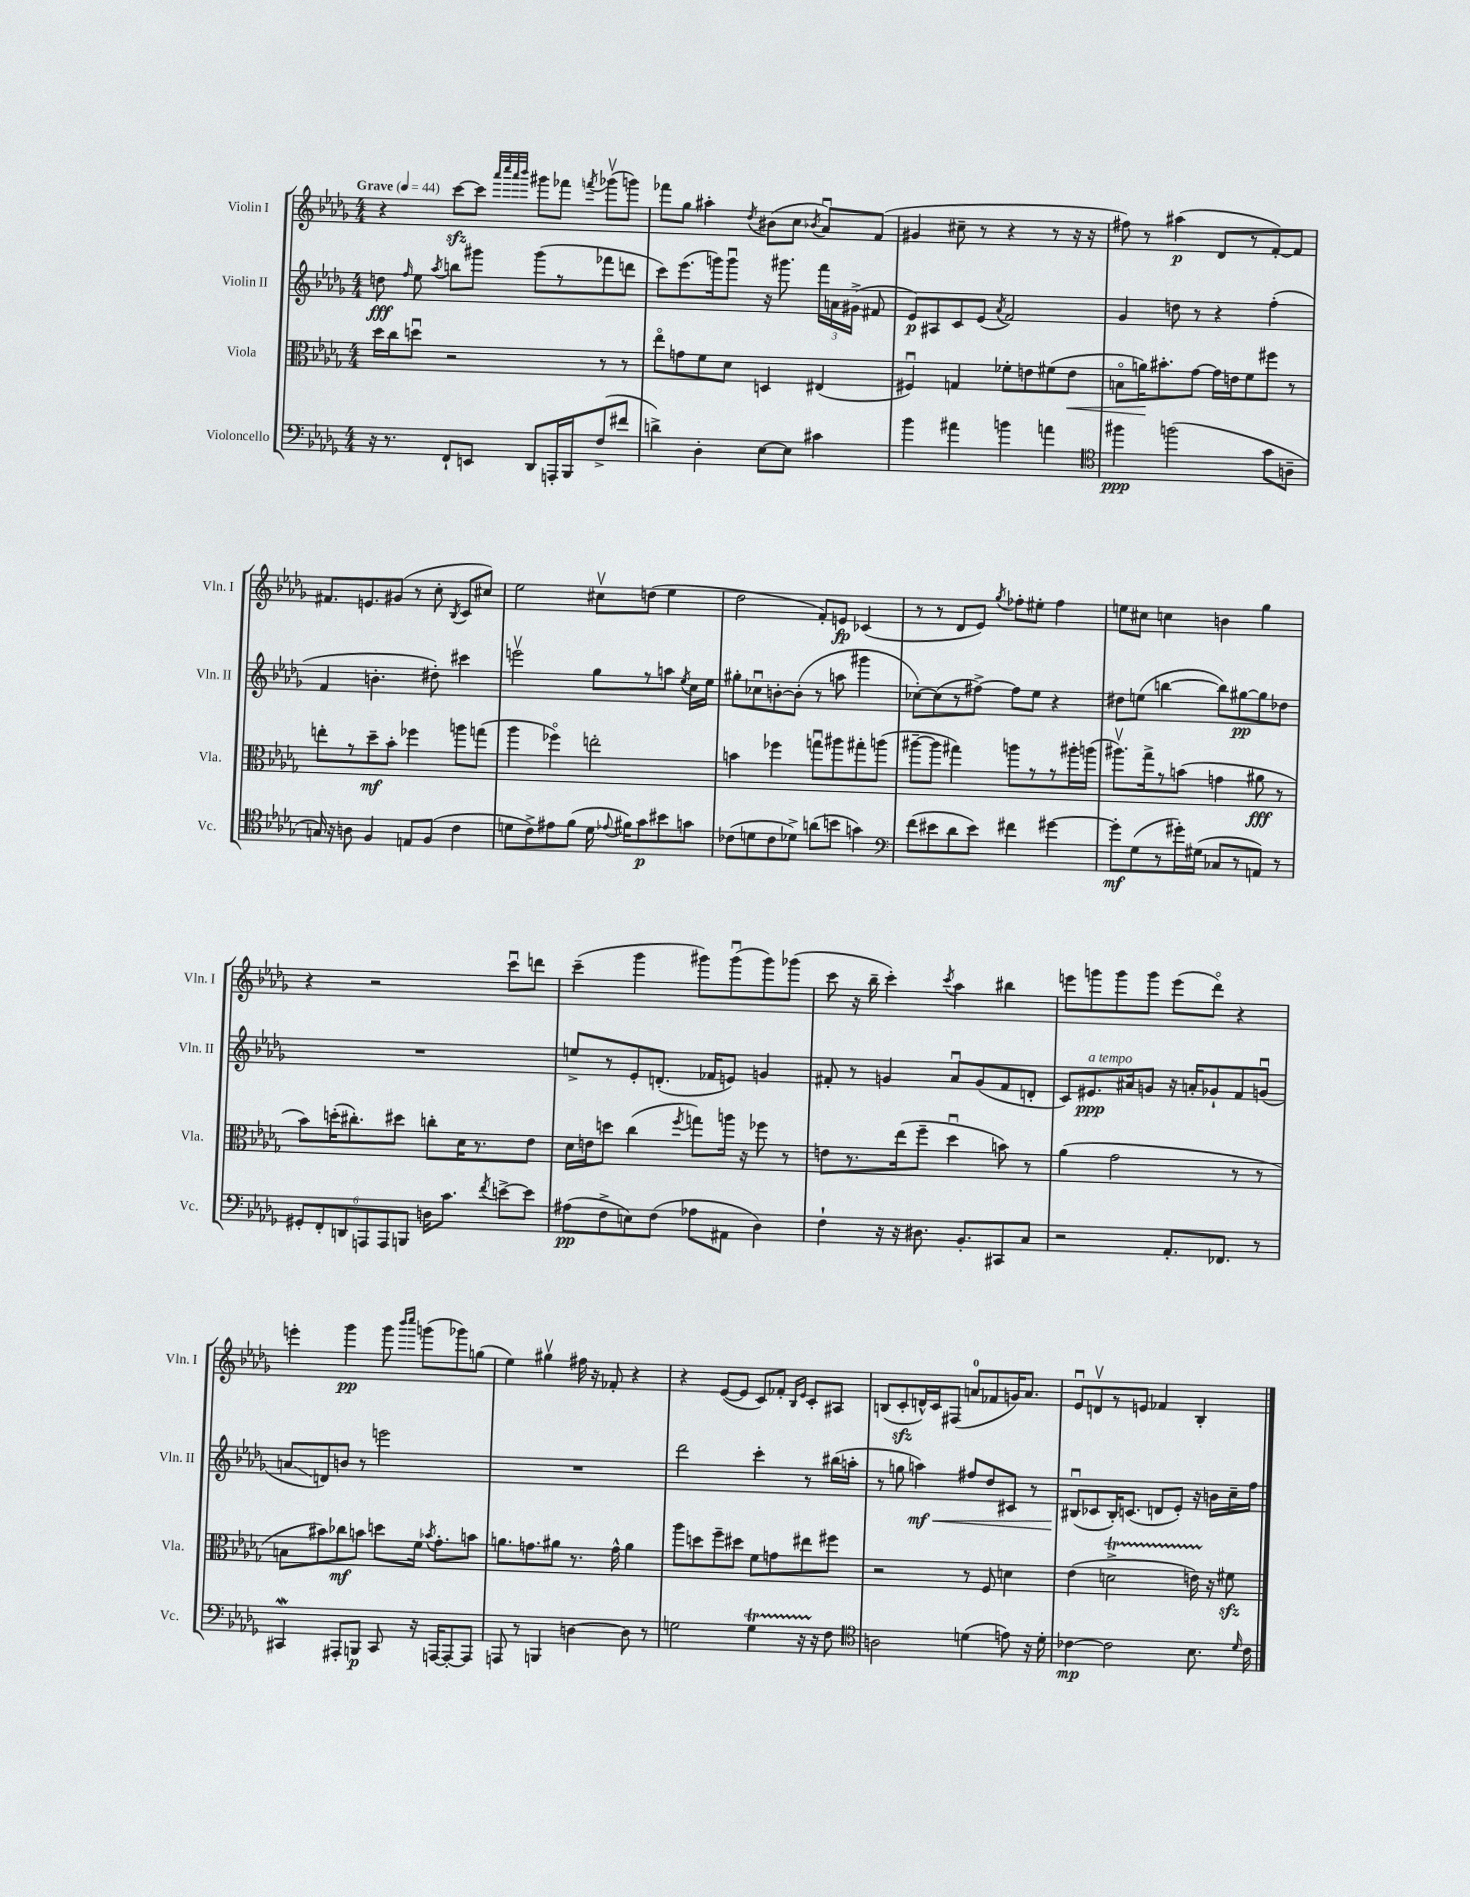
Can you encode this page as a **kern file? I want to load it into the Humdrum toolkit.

**kern	**kern	**kern	**kern
*staff4	*staff3	*staff2	*staff1
*clefF4	*clefC3	*clefG2	*clefG2
*k[b-e-a-d-g-]	*k[b-e-a-d-g-]	*k[b-e-a-d-g-]	*k[b-e-a-d-g-]
*M4/4	*M4/4	*M4/4	*M4/4
*MM44	*MM44	*MM44	*MM44
16r	16dd-	8dd	4r
8.r	16cc	.	.
.	.	16qqff	.
.	8ddu	8ee-	.
.	.	8qaa-	.
8FF`	2r	8bb	[8ccc
8EE	.	8ggg#	8ccc]
.	.	.	32qqaaa-
.	.	.	32qqcccc
.	.	.	32qqaaa-
.	.	.	32qqbbb-
8DD-	.	(8ggg#	8ggg#
16AAA'	.	8r	8fff-
16BBB-	.	.	.
.	.	.	8qfff
(8F^	8r	8fff-	(8ggg-v
8f#	8r	8ddd	8ggg)
=	=	=	=
4d^)	8ee-o	8ccc)	8fff-
.	8g	(8.eee-	8gg-
4D-'	8f	.	4aa#'
.	.	16ggg)	.
.	8d-	8gggu	.
.	.	.	8qdd-
[8E-	4D	16r	(8b#
.	.	8.ggg#	.
8E-]	.	.	8cc
.	.	.	8qb-
4c#	(4E#	24fff	8a-u)
.	.	24a	.
.	.	(24g#^	.
.	.	8f#	(8f
=	=	=	=
4b-	4F#u)	8e-)	4g#
.	.	8A#	.
4a#	4G	8c	8cc#~
.	.	(8e-	8r
.	.	8qa-	.
4b	8f-'	2f)	4r
.	8e	.	.
4a	(8f#	.	8r
.	8e	.	16r
.	.	.	16r
=	=	=	=
*clefC4	*	*	*
4ff#	8Bo	4g-	8ff#)
.	16a)	.	8r
.	8.b#'	.	.
(2ff	.	8dd	(4aa#
.	[8g-	8r	.
.	16g-]	4r	8d-
.	16e	.	.
.	8f	.	8r
8g-	8ff#	(4ff'	[8f')
8A~	8r	.	8f]
=	=	=	=
16G)	8ee'	4f	8.f#
16r	.	.	.
8A	8r	.	.
.	.	.	8.e
4F	8dd-~	4.b'	.
.	8b-'	.	(8g#
8E	4ff-	.	8r
(8F	.	8dd#')	8cc'
.	.	.	8qB-
4c	8aa	4ccc#	8c
.	(8gg	.	8cc#)
=	=	=	=
8d	4aa-	2eeev	2ee-
8c^)	.	.	.
8e#	4ff-o)	.	.
(8f	.	.	.
16d	2ee'	8gg-	8cc#v
8qqe-	.	.	.
16f#)	.	.	.
8g-	.	8r	(8dd
8b#	.	8aa	4ee-
.	.	8qee-	.
8g	.	16cc	.
.	.	16ee-	.
=	=	=	=
(8c-	4b	8gg#'	2dd-
8d	.	8cc-u	.
8c-	4ff-	[8b'	.
8d-^)	.	(8b']	.
(8a	8ggu	8r	8f')
8b	8aa#	8aa	8e
4g)	8gg#'	4ggg#	(4c-
.	(8aa	.	.
=	=	=	=
*clefF4	*	*	*
(8f	[8aa#~	[8cc-')	8r
8e#	8aa#]	(8cc-]	8r
8d-	4gg#)	8r	8d-
8e#)	.	[8ff#^)	8e-)
.	.	.	8qgg-
4f#	8aa	8ff#]	8ff-'
.	8r	8ee-	8ee#'
[4g#	8r	4r	4ff-
.	16aa#'	.	.
.	(16aa	.	.
=	=	=	=
8g#']	8.aa#v)	8dd#	8ee
(8G-	.	(8ee	8cc#
.	16gg-^	.	.
8r	8r	[4bb	4cc
16g#')	(8b	.	.
(16G#	.	.	.
8C-	4g	8bb])	4b
8r	.	[8gg#	.
8AA)	8a#	8gg#]	4gg-
8r	8r	8dd-	.
=	=	=	=
12GG#'	8b-)	1r	4r
12FF'	.	.	.
.	(16dd'	.	.
12DD	.	.	.
.	8.cc#')	.	.
12AAA	.	.	2r
12AAA	.	.	.
.	8dd#	.	.
12BBB	.	.	.
16D	8cc'	.	.
8.c	.	.	.
.	16d-	.	.
.	8.r	.	.
8qf	.	.	.
[8e^	.	.	8cccu
8e]	8e-	.	8ddd
=	=	=	=
(8A#	16d-	8ee^	(4ccc~
.	16e	.	.
8F^	8dd	8r	.
8E)	(4cc	8e-'	4ggg-
(8F	.	(8.d'	.
.	8qff	.	.
8A-	8gg)	.	8ggg#)
.	.	16f-	.
8AA#	16aa	8e)	(8ggg#u
.	16r	.	.
4D-)	8ff-	4g	8ggg#)
.	8r	.	(8ggg-
=	=	=	=
4F`	8e	8f#'	8ccc
.	8.r	8r	16r
.	.	.	16bb-~
16r	.	4g	4ccc')
16r	(16ee-	.	.
8.D#	8ff~	.	.
.	.	.	8qccc
.	4dd-u	8a-u	4aa-
8.BB-'	.	.	.
.	.	(8g	.
8CC#	8b)	8f#	4bb#
8C	8r	8d'	.
=	=	=	=
2r	(4a-	8c)	8eee
.	.	8.e#	8ggg
.	2g-	.	8ggg
.	.	16a#	.
.	.	8g	8ggg
8.AA-'	.	16r	(8eee
.	.	16a'	.
.	.	8g-`	8ddd-o)
8.FF-	.	.	.
.	8r	8f	4r
8r	8r	(8gu	.
=	=	=	=
4CC#	8B	8a	4eee'
.	8b#)	8d)	.
8AAA#'	8cc-	8b	4ggg-
8BBB	8b	8r	.
8CC#	8dd	2eee	8ggg-
.	.	.	16qqbbb-
.	.	.	16qqcccc
16r	16f	.	(8ggg
.	8qb-	.	.
[16AAA	8.g-'	.	.
8AAA'_	.	.	8ggg-)
8AAA]	8b	.	(8gg
=	=	=	=
8AAA	8.a	1r	4ee-)
8r	.	.	.
.	8.g	.	.
4BBB	.	.	4gg#v
.	8a#	.	.
[4D	8.r	.	16ff#
.	.	.	16r
.	.	.	8f-'
.	16g^^	.	.
8D]	4a#	.	4r
8r	.	.	.
=	=	=	=
2G	8aa-	2ddd-	4r
.	8dd	.	.
.	8ff~	.	([8e-
.	8dd#	.	8e-]
4G	8f	4ccc'	8c)
.	8g	.	8f-'
.	.	.	16qqB-
.	.	.	16qqe-
16r	8ee#	8r	8c'
16r	.	.	.
8F	8ff#	(16bb#	8A#
.	.	16aa'	.
=	=	=	=
*clefC4	*	*	*
2A	2r	8r	(8B
.	.	8gg	8c'
.	.	4aa)	16d^^)
.	.	.	16c
.	.	.	(8F#
(4d	8r	8ff#	8a
.	8F	8dd-	8f-
8e)	4d	8c#	16g)
.	.	.	8.a
16r	.	8r	.
16d'	.	.	.
=	=	=	=
[4c-	(4e-	(8B#u	8e-u
.	.	8c-	8dv
2c-]	2d^	16B#')	8r
.	.	(8.c	.
.	.	.	8e
.	.	8d	4f-
.	.	8e-')	.
8.B-	16e)	16r	4B-'
.	16r	16b	.
.	8f#	16cc~	.
16qqd-	.	.	.
16c-	.	16ff	.
==	==	==	==
*-	*-	*-	*-
